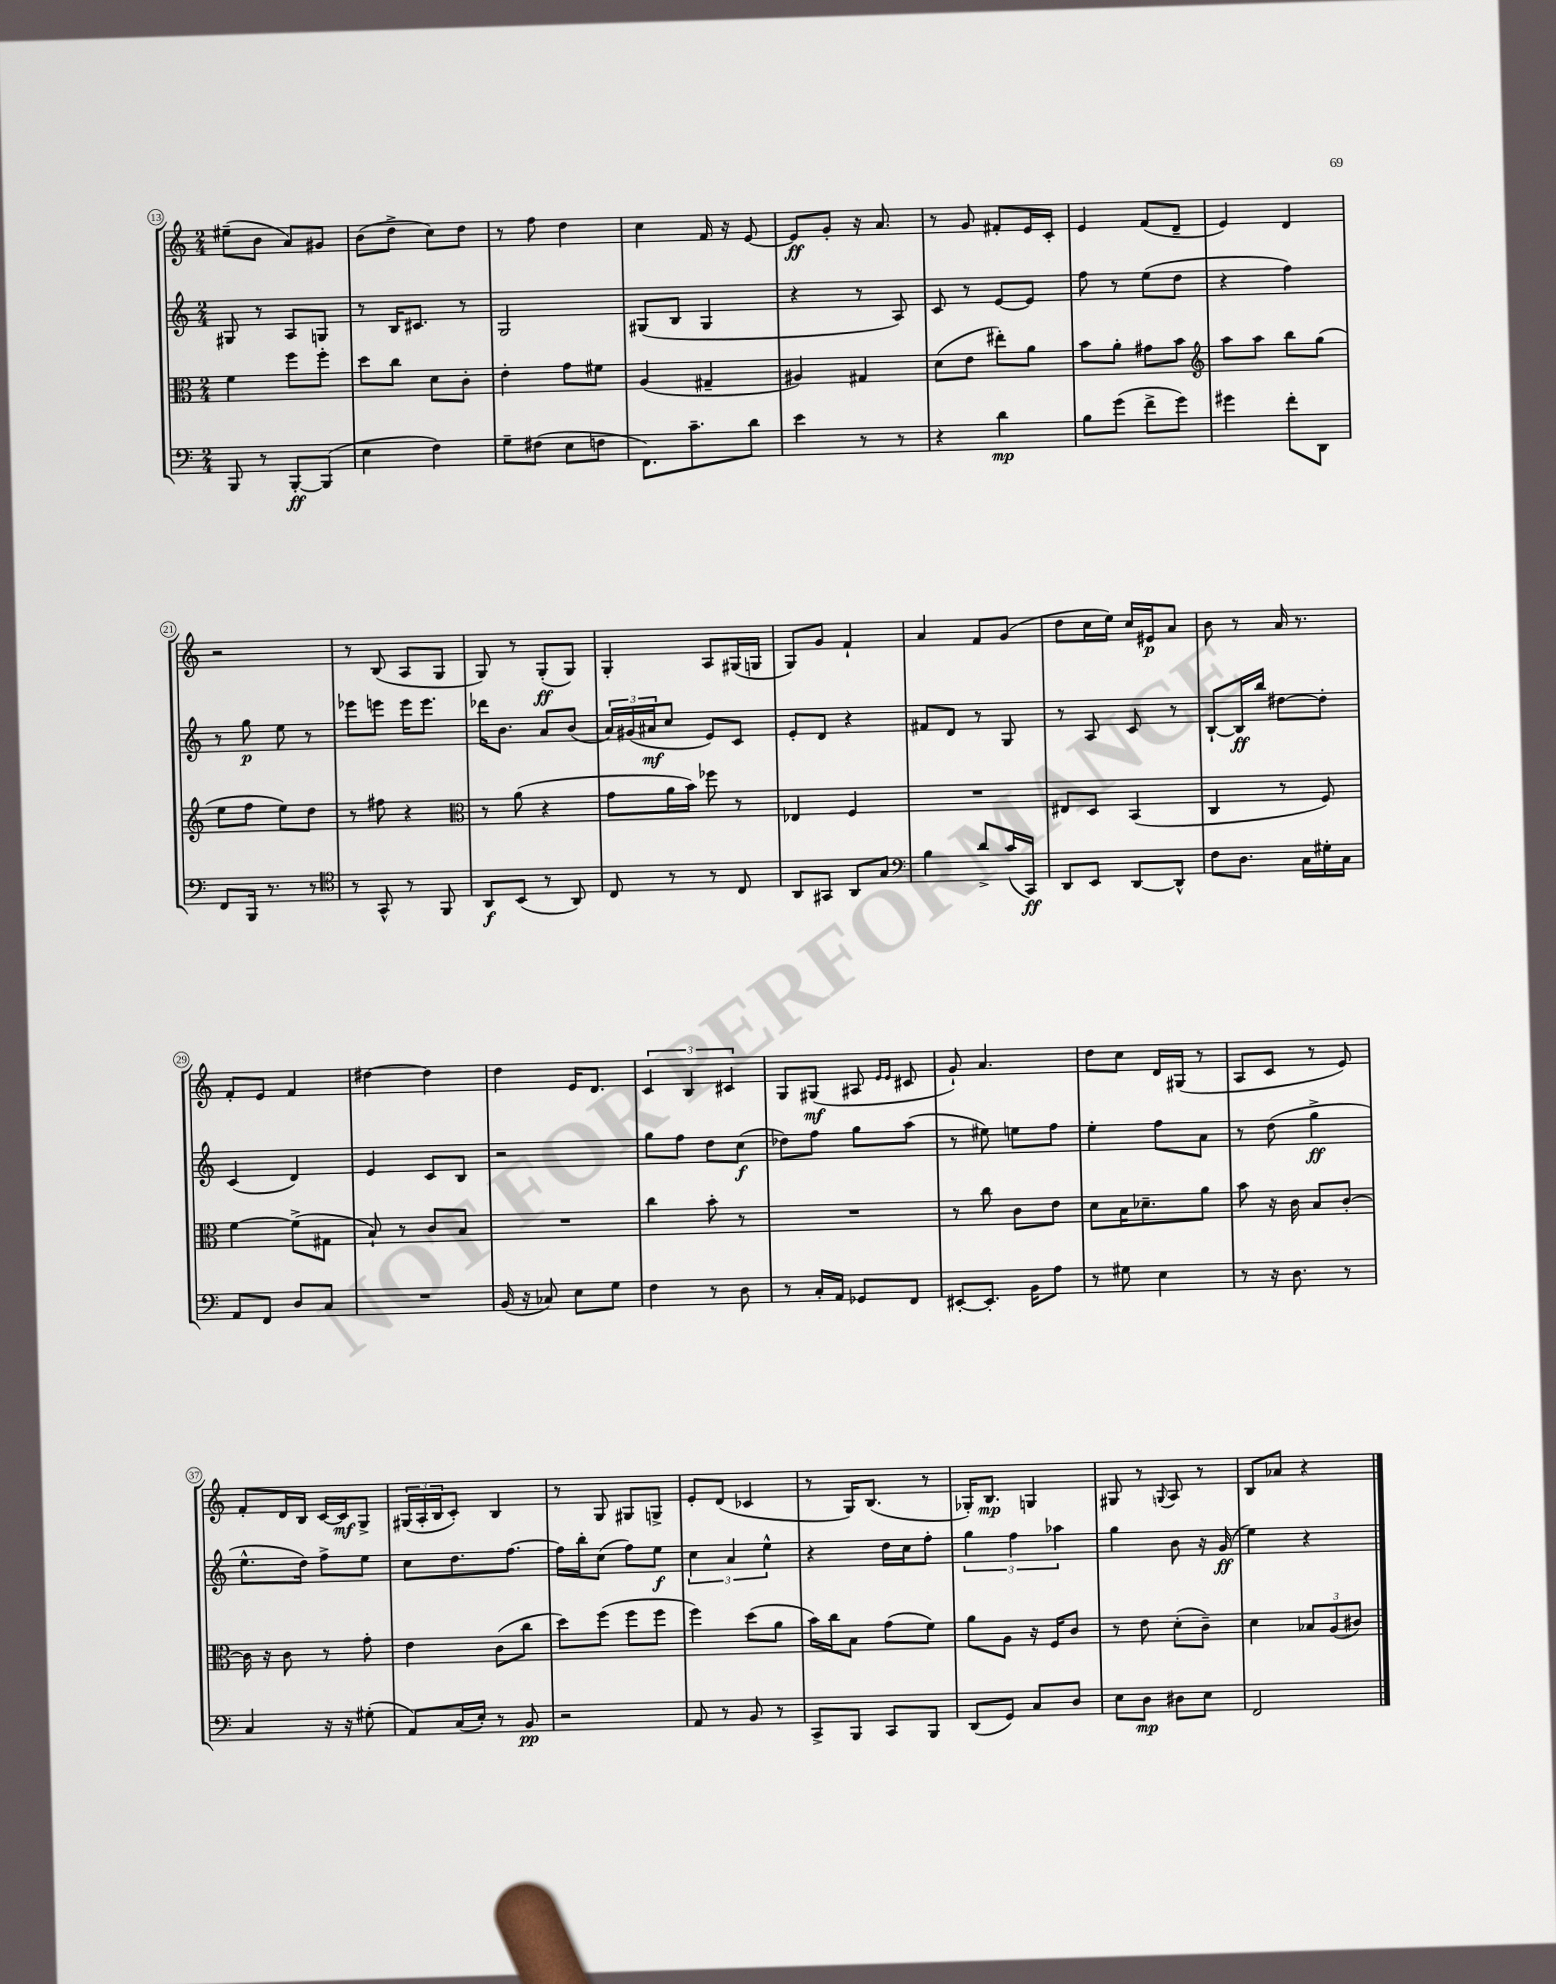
<<
\new StaffGroup <<
\new Staff = "s0" {
    \clef treble \key c \major \numericTimeSignature \time 2/4
    eis''8--( b'8 a'8) gis'8 |
    b'8( d''8-> c''8) d''8 |
    r8 f''8 d''4 |
    c''4 f'16 r16 e'8~ |
    e'8\ff g'8-. r16 a'8. |
    r8 g'8 fis'8-. e'16 c'16-. |
    e'4 f'8( d'8-- |
    e'4) d'4 |
    r2 |
    r8 b8( a8 g8 |
    g8) r8 g8-.\ff( g8) |
    g4-. a8 gis16( g16 |
    g8) g'8 f'4-! |
    a'4 f'8 g'8( |
    d''8 c''16 e''16) c''16 eis'16\p a'8 |
    b'8 r8 a'16 r8. |
    f'8-. e'8 f'4 |
    dis''4~ dis''4 |
    d''4 e'16 d'8. |
    \tuplet 3/2 { c'4 b4 cis'4 } |
    g8 gis8\mf( ais8 \grace { e'16 e'16 } cis'8 |
    g'8-!) a'4. |
    d''8 c''8 d'16 gis16( r8 |
    a8 c'8 r8 e'8) |
    f'8-. d'16 b16 c'16~ c'16\mf g8-> |
    \tuplet 3/2 { gis16( a16-. b16 } c'8-.) b4 |
    r8 g8 gis8 g8-> |
    e'8-. d'8( ces'4 |
    r8 g16) b8.( r8 |
    ges16-.) b8.\mp g4 |
    gis8 r8 \appoggiatura { g8 } a8 r8 |
    b8 aes'8 r4 \bar "|." |
}
\new Staff = "s1" {
    \clef treble \key c \major \numericTimeSignature \time 2/4
    gis8 r8 a8 g8 |
    r8 b16 cis'8. r8 |
    g2 |
    gis8( b8 gis4 |
    r4 r8 a8) |
    c'8 r8 e'8~ e'8 |
    f''8 r8 e''8( d''8 |
    r4 f''4) |
    r8 g''8\p e''8 r8 |
    ees'''8 e'''8 e'''16 e'''8. |
    des'''16 b'8. a'8 b'8( |
    \tuplet 3/2 { a'16) gis'16( ais'16\mf } c''8 e'8) c'8 |
    e'8-. d'8 r4 |
    fis'8 d'8 r8 g8 |
    r8 a8 c'8 r8 |
    b8~-! b16\ff b''16 dis''8~ dis''8-. |
    c'4( d'4) |
    e'4 c'8 b8 |
    r2 |
    g''8 f''8 d''8 c''8\f( |
    des''8) f''8 g''8 a''8( |
    r8 eis''8) e''8 f''8 |
    e''4-. f''8 a'8 |
    r8 d''8( g''4->\ff |
    e''8.-^ d''16) f''8-> e''8 |
    c''8 d''8. f''8.~ |
    f''16 b''16-. c''8( f''8) e''8\f |
    \tuplet 3/2 { c''4 a'4 e''4-^ } |
    r4 d''16 c''16 f''8-. |
    \tuplet 3/2 { g''4 f''4 aes''4 } |
    g''4 b'8 r16 g'16\ff( |
    e''4) r4 \bar "|." |
}
\new Staff = "s2" {
    \clef alto \key c \major \numericTimeSignature \time 2/4
    f'4 f''8 f''8-. |
    d''8 c''8 d'8 c'8-. |
    e'4-. g'8 fis'8 |
    a4( gis4-- |
    ais4) gis4 |
    d'8( e'8 eis''8-.) a'8 |
    b'8 a'8-. gis'8 b'8 |
    \clef treble a''8 a''8 b''8 g''8( |
    e''8 f''8 e''8) d''8 |
    r8 fis''8 r4 |
    \clef alto r8 a'8( r4 |
    g'8 a'16 b'16) fes''8 r8 |
    ees4 f4 |
    R2 |
    eis8 d8 b,4( |
    c4 r8 f8) |
    f'4~ f'8->( gis8 |
    b8-!) r8 c'8 b8 |
    R2 |
    c''4 b'8-. r8 |
    R2 |
    r8 c''8 c'8 e'8 |
    d'8 b16 des'8.-- a'8 |
    b'8 r16 c'16 b8 c'8~-. |
    c'16 r16 c'8 r8 g'8-. |
    e'4 c'8( c''8 |
    d''8) f''8( f''8 f''8 |
    f''4) d''8( a'8 |
    b'16) c''16 b8 g'8( f'8) |
    a'8 a8 r16 f16 c'8 |
    r8 e'8 d'8-.( c'8--) |
    d'4 \tuplet 3/2 { bes8 a8( cis'8) } \bar "|." |
}
\new Staff = "s3" {
    \clef bass \key c \major \numericTimeSignature \time 2/4
    b,,8 r8 b,,8~-.\ff b,,8( |
    e4 f4) |
    g8-- fis8( e8 f8 |
    f,8.) c'8.-- d'8 |
    e'4 r8 r8 |
    r4 d'4\mp |
    b8 g'8( f'8-> g'8) |
    gis'4 f'8-. d,8 |
    f,8 b,,16 r8. r8 |
    \clef tenor r8 g,8-^ r8 f,8 |
    a,8\f b,8( r8 a,8) |
    c8 r8 r8 c8 |
    a,8 gis,8 a,8 g8 |
    \clef bass b4 d'8-> c'16( c,16\ff) |
    d,8 e,8 d,8~ d,8-^ |
    f8 d8. c16 gis16-. c16 |
    a,8 f,8 d8 c8 |
    R2 |
    b,16( r16 ces8) e8 g8 |
    f4 r8 d8 |
    r8 c16-. a,16 ges,8 f,8 |
    eis,8~-. eis,8.-. b,16 a8 |
    r8 gis8 e4 |
    r8 r16 d8. r8 |
    c4 r16 r16 gis8-.( |
    a,8) c16( e16-.) r8 b,8\pp |
    r2 |
    a,8 r8 b,8 r8 |
    c,8-> b,,8 c,8 b,,8 |
    d,8( g,8) c8 d8 |
    e8 d8\mp dis8 e8 |
    f,2 \bar "|." |
}
>>
>>
\layout { \context { \Score currentBarNumber = #13 \override BarNumber.stencil = #(make-stencil-circler 0.1 0.3 ly:text-interface::print) } }
